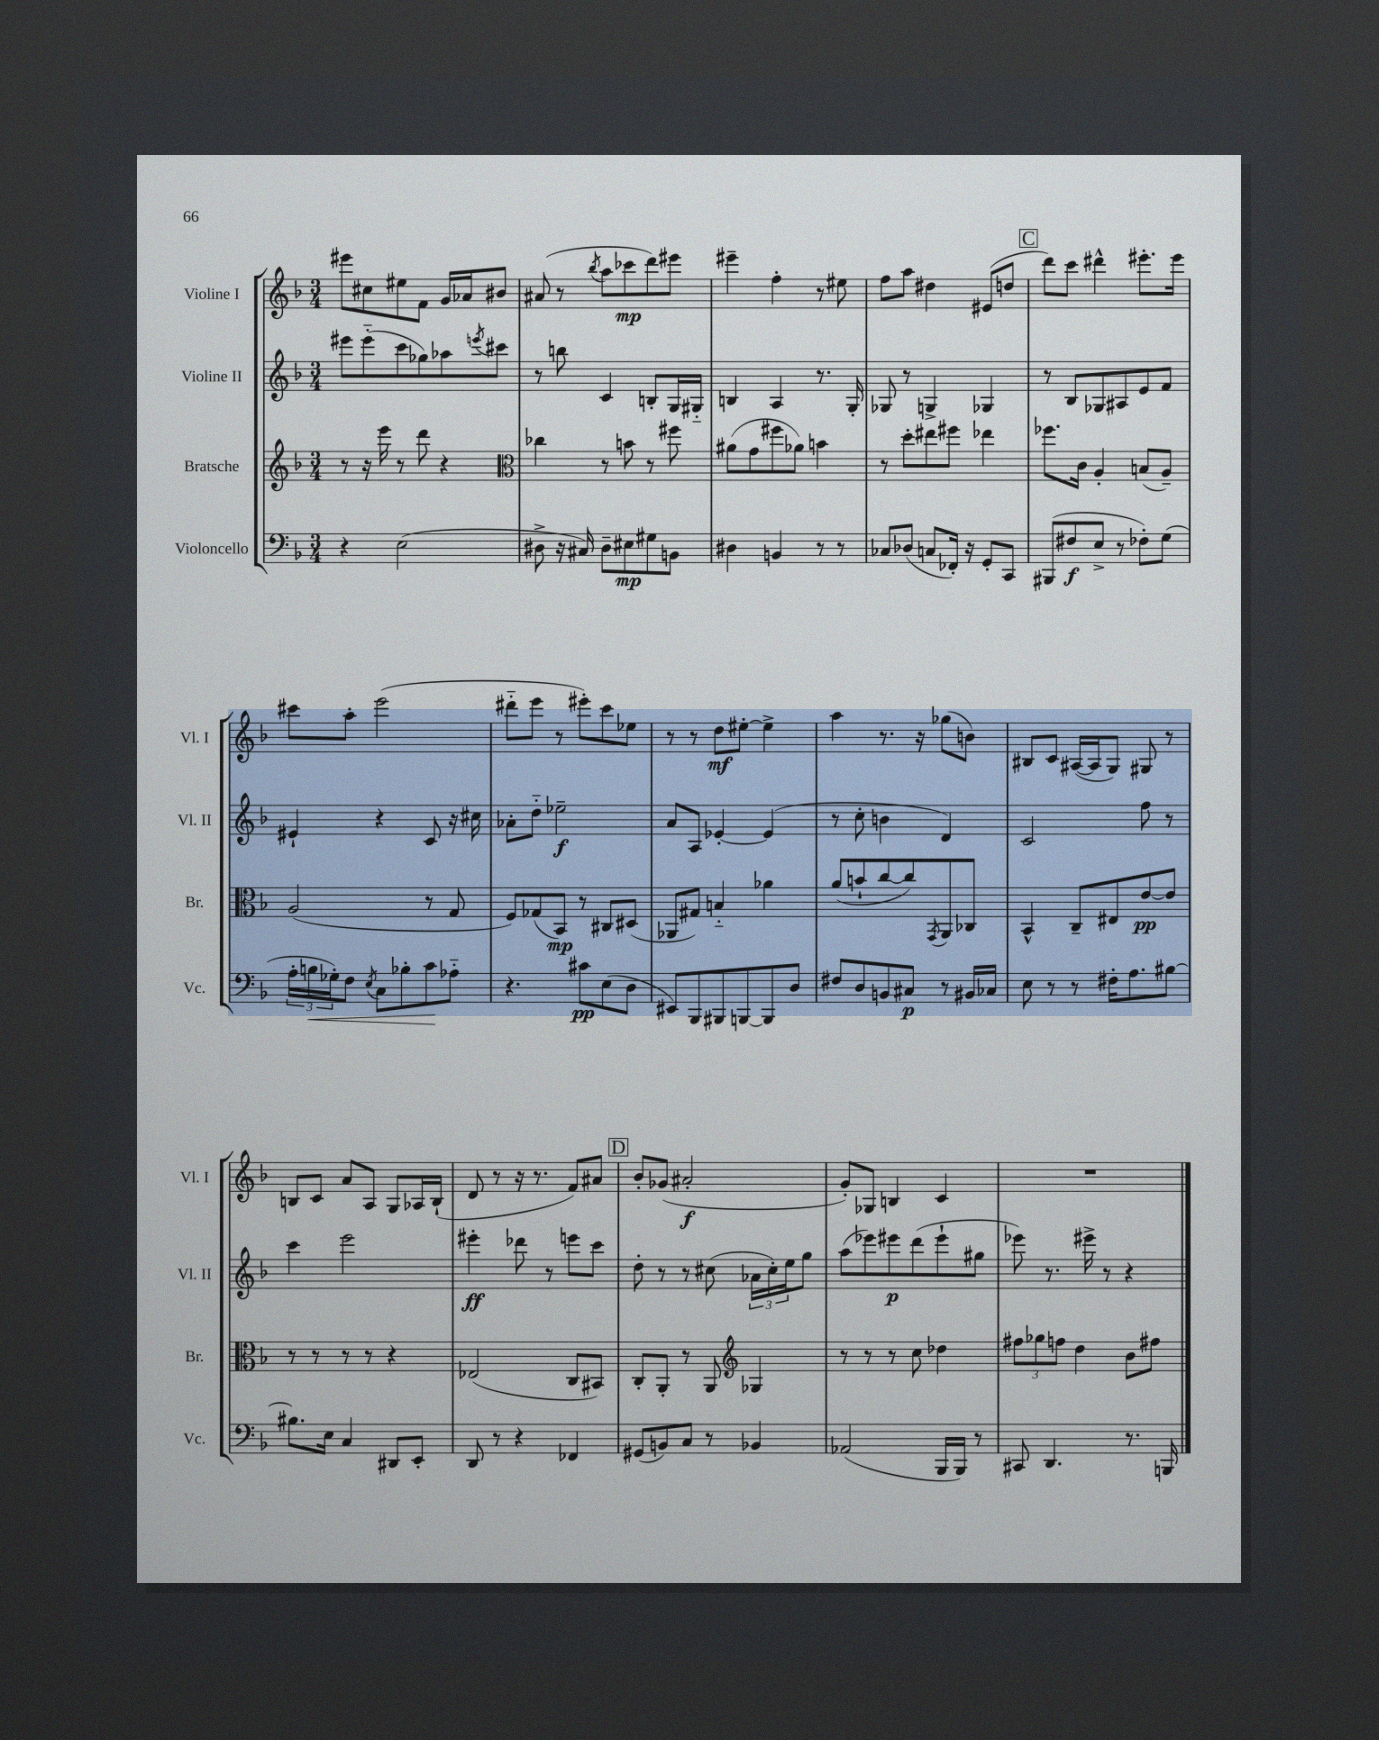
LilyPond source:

<<
\new StaffGroup <<
\new Staff = "s0" \with { instrumentName = "Violine I" shortInstrumentName = "Vl. I" } {
    \clef treble \key f \major \numericTimeSignature \time 3/4
    eis'''8 cis''8 eis''8 f'8 g'16 aes'16 bis'8 |
    ais'8( r8 \acciaccatura { bes''8 } a''8 ces'''8\mp d'''8) eis'''8 |
    eis'''4-- f''4-. r8 eis''8 |
    f''8 a''8 dis''4 eis'8( d''8 |
    \mark \markup { \box "C" } d'''8) c'''8 dis'''4-^ eis'''8.-. eis'''16 |
    cis'''8 a''8-. e'''2( |
    dis'''8-_ e'''8 r8 eis'''8-.) c'''8 ees''8 |
    r8 r8 d''8\mf eis''8~-. eis''4-> |
    a''4 r8. r16 ges''8( b'8) |
    bis8 c'8 ais16~( ais16 g8) gis8 r8 |
    b8 c'8 a'8 a8 g8 aes16 b16-!( |
    d'8 r8 r16 r8. f'8) ais'8 |
    \mark \markup { \box "D" } bes'8-. ges'8( ais'2-.\f |
    g'8-.) ges8 b4 c'4 |
    R2. \bar "|." |
}
\new Staff = "s1" \with { instrumentName = "Violine II" shortInstrumentName = "Vl. II" } {
    \clef treble \key f \major \numericTimeSignature \time 3/4
    eis'''8 eis'''8-_( c'''8 ges''8) aes''8 \acciaccatura { e'''8 } cis'''8 |
    r8 b''8 c'4 b8-. g16 gis16-_ |
    b4 a4 r8. g16-. |
    ges8 r8 g4-> ges4 |
    \mark \markup { \box "C" } r8 bes8 ges8 ais8 e'8 f'8 |
    eis'4-! r4 c'8 r16 cis''16 |
    aes'8-. d''8-_ ees''2--\f |
    a'8 a8 ees'4~-. ees'4( |
    r8 c''8-. b'4 d'4) |
    c'2 f''8 r8 |
    c'''4 e'''2 |
    eis'''4-.\ff des'''8 r8 e'''8 c'''8 |
    \mark \markup { \box "D" } d''8-. r8 r8 cis''8( \tuplet 3/2 { aes'16 cis''16-.) e''16 } g''8 |
    a''8( ees'''8) eis'''8\p d'''8( eis'''8-! gis''8 |
    ees'''8) r8. eis'''16-> r8 r4 \bar "|." |
}
\new Staff = "s2" \with { instrumentName = "Bratsche" shortInstrumentName = "Br." } {
    \clef treble \key f \major \numericTimeSignature \time 3/4
    r8 r16 e'''16 r8 d'''8 r4 |
    \clef alto ces''4 r8 b'8 r8 fis''8 |
    ais'8( g'8 fis''8 aes'8) b'4 |
    r8 d''8-. eis''8 fis''8 ees''4 |
    \mark \markup { \box "C" } fes''8. c'16 a4-. b8( a8--) |
    a2( r8 g8 |
    f8) ges8( bes,8\mp) r8 cis8 dis8( |
    aes,8 gis8) b4-_ aes'4 |
    a'8( b'8-! c''8~ c''8) \acciaccatura { g,8 } a,8 ces8 |
    bes,4-^ c8-- eis8 e'8~\pp e'8 |
    r8 r8 r8 r8 r4 |
    ees2( c8 bis,8) |
    \mark \markup { \box "D" } c8-. a,8-. r8 a,8 \clef treble ges4 |
    r8 r8 r8 c''8 des''4 |
    \tuplet 3/2 { fis''8 ges''8 f''8 } d''4 bes'8 fis''8 \bar "|." |
}
\new Staff = "s3" \with { instrumentName = "Violoncello" shortInstrumentName = "Vc." } {
    \clef bass \key f \major \numericTimeSignature \time 3/4
    r4 e2( |
    dis8-> r16 cis16) dis8-- eis8\mp gis8 b,8 |
    dis4 b,4 r8 r8 |
    ces8 des8( c8 fes,16-.) r16 g,8-. c,8 |
    \mark \markup { \box "C" } bis,,8( fis8\f e8-> r8 fes8-.) g8( |
    \tuplet 3/2 { a16-. b16\< ges16-.) } f8 \acciaccatura { e8 } c8 bes8-. c'8\! aes8-_ |
    r4. cis'8\pp e8( d8 |
    eis,8) bes,,8 bis,,8 b,,8~ b,,8 d8 |
    fis8 d8 b,8 cis8\p r8 bis,16 ces16 |
    e8 r8 r8 fis16-. a8. bis8~ |
    bis8. e16 c4 dis,8 e,8-. |
    d,8 r8 r4 fes,4 |
    \mark \markup { \box "D" } gis,8( b,8) c8 r8 bes,4 |
    aes,2( bes,,16 bes,,16) r8 |
    cis,8 d,4. r8. b,,16 \bar "|." |
}
>>
>>
\layout { \context { \Score \remove "Bar_number_engraver" } }
